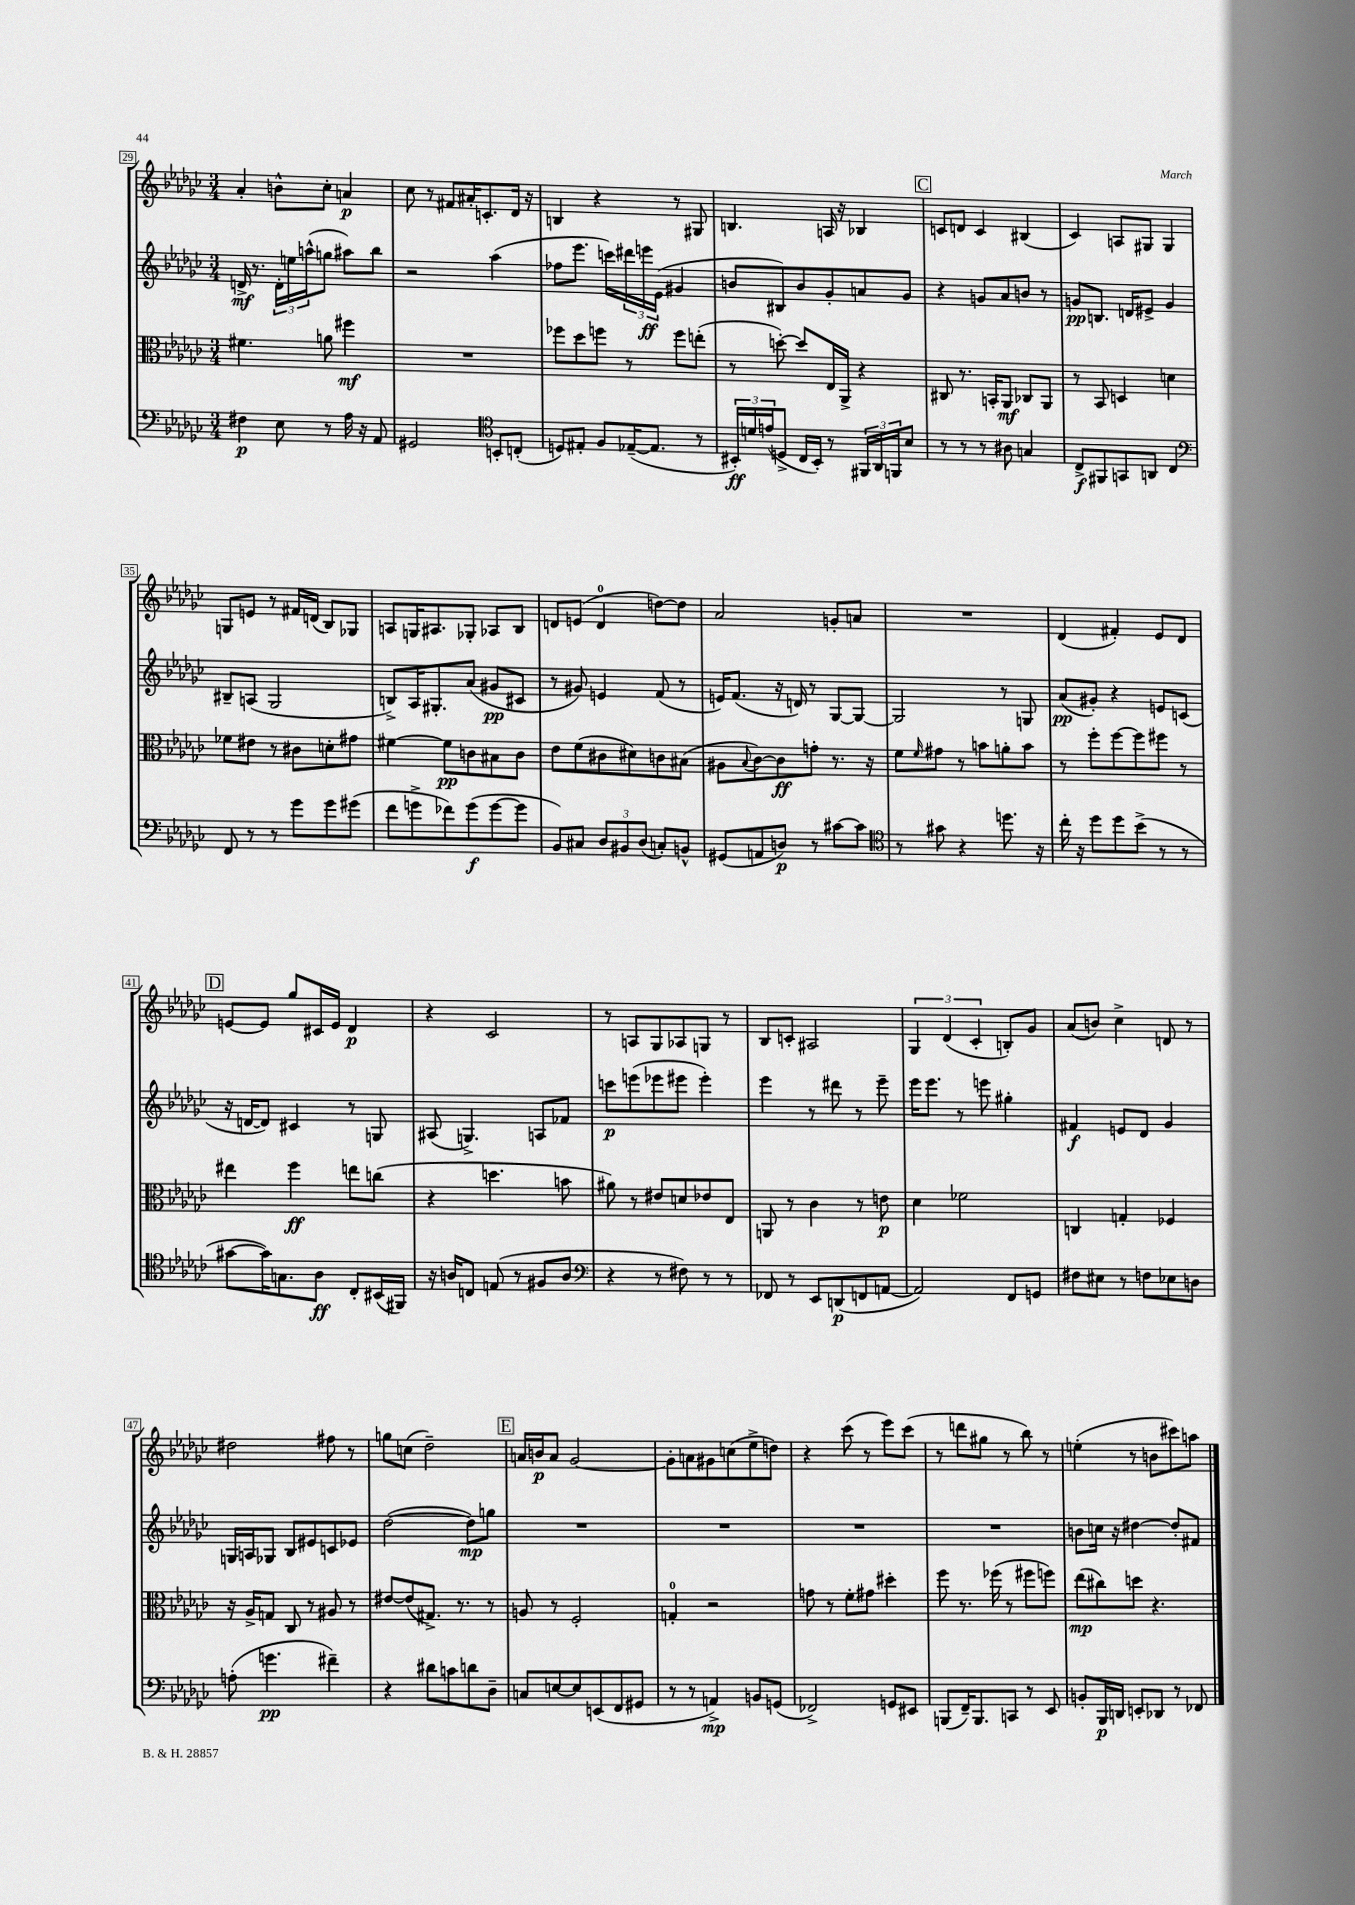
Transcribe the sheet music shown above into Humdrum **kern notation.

**kern	**dynam	**kern	**dynam	**kern	**dynam	**kern	**dynam
*part4	*part4	*part3	*part3	*part2	*part2	*part1	*part1
*staff4	*staff4	*staff3	*staff3	*staff2	*staff2	*staff1	*staff1
*clefF4	*	*clefC3	*	*clefG2	*	*clefG2	*
*k[b-e-a-d-g-c-]	*	*k[b-e-a-d-g-c-]	*	*k[b-e-a-d-g-c-]	*	*k[b-e-a-d-g-c-]	*
*M3/4	*	*M3/4	*	*M3/4	*	*M3/4	*
=29	=29	=29	=29	=29	=29	=29	=29
4F#X\	p	4.f#X\	.	16dn^/	mf	4a-'/	.
.	.	.	.	8.r	.	.	.
8E-\	.	.	.	24d'\LL	.	8bn^^\L	.
.	.	.	.	24een\	.	.	.
.	.	.	.	(24aan^^\J	.	.	.
8r	.	8an\	.	8ggn\J	.	8cc-'\J	.
16A-\	.	4ff#X\	mf	8aa#X\L)	.	4an/	p
16r	.	.	.	.	.	.	.
8AA-/	.	.	.	8bb-\J	.	.	.
=30	=30	=30	=30	=30	=30	=30	=30
2GG#X/	.	2.r	.	2r	.	8cc-\	.
.	.	.	.	.	.	8r	.
.	.	.	.	.	.	8f#X/L	.
.	.	.	.	.	.	16a#X'/K	.
.	.	.	.	.	.	8.cn'/	.
*clefC4	*	*	*	*	*	*	*
8BBn'/L	.	.	.	(4aa-\	.	.	.
(8Cn'/J	.	.	.	.	.	16d-/Jk	.
.	.	.	.	.	.	16r	.
=31	=31	=31	=31	=31	=31	=31	=31
8Dn/L)	.	8ff-X\L	.	8ff-X\L	.	4Bn/	.
8E#X'/J	.	8dd-\	.	8.eee-\J	.	.	.
8F/L	.	8ffn\J	.	.	.	4r	.
.	.	.	.	16cccn\LL)	.	.	.
([16E-X~/K	.	8r	.	24ddd#X\	.	.	.
.	.	.	.	24eeen\	ff	.	.
8.E-/J]	.	.	.	.	.	.	.
.	.	.	.	(24e-\JJ	.	.	.
.	.	8ff\L	.	4g#X/	.	8r	.
8r	.	(8een'\J	.	.	.	8G#X/	.
=32	=32	=32	=32	=32	=32	=32	=32
24BB#X'/LL)	ff	8r	.	8bn/L	.	4.Bn/	.
24dn/	.	.	.	.	.	.	.
(24en/J	.	.	.	.	.	.	.
8Dn^/J	.	[8ddn'\)	.	8B#X/)	.	.	.
16C-/LL	.	8dd/L]	.	8b/	.	.	.
16BB#'/JJ)	.	.	.	.	.	.	.
8r	.	16E-/L	.	8g-'/	.	16An/	.
.	.	16AA-^/JJ	.	.	.	16r	.
24FF#X/LL	.	4r	.	8an/	.	4B-X/	.
24AA-/	.	.	.	.	.	.	.
24FFn/J	.	.	.	.	.	.	.
8B-/J	.	.	.	8g-/J	.	.	.
!!LO:REH:place=s1:t=C
=33	=33	=33	=33	=33	=33	=33	=33
8r	.	8C#X/	.	4r	.	8cn/L	.
8r	.	8.r	.	.	.	8dn/J	.
8r	.	.	.	8gn/L	.	4c/	.
.	.	16BBn'/KL	.	.	.	.	.
8A#X\	.	8AA-/J	mf	8a-/	.	.	.
4Gn/	.	8C-X/L	.	8bn/J	.	(4B#X/	.
.	.	8AA-/J	.	8r	.	.	.
=34	=34	=34	=34	=34	=34	=34	=34
8C-^/L	f	8r	.	8gn/L	pp	4c-/)	.
8FF#X/	.	8BB-/	.	8.Bn/J	.	.	.
8GGn/	.	4Dn/	.	.	.	8An/L	.
.	.	.	.	16dn/KL	.	.	.
8AAn/J	.	.	.	8e#X^/J	.	8G#X/J	.
4C-/	.	4dn\	.	4g/	.	4G#/	.
!!LO:LB:g=z
=35	=35	=35	=35	=35	=35	=35	=35
*clefF4	*	*	*	*	*	*	*
8FF/	.	8f-X\L	.	8B#X~/L	.	8Gn/L	.
8r	.	8e#X\J	.	(8An/J	.	8en/J	.
8r	.	8r	.	2G-/	.	8r	.
8g-\L	.	8c#X\L	.	.	.	16f#X/LL	.
.	.	.	.	.	.	(16dn/JJ	.
8g-\	.	8dn'\	.	.	.	8B-/L)	.
(8g#X\J	.	8g#X\J	.	.	.	8G-X/J	.
=36	=36	=36	=36	=36	=36	=36	=36
8f\L	.	[4f#X\	.	8Bn^/L)	.	8An/L	.
8gn^\	.	.	.	16A-/K	.	16Gn/K	.
.	.	.	.	8.G#X'/	.	8.A#X/	.
8f-X\)	.	8f#\L]	pp	.	.	.	.
(8g\	f	8cn\	.	(8a-/J	.	8G-X'/J	.
[8g\	.	8B#X\	.	8g#X/L	pp	8A-X/L	.
8g\J]	.	8c\J	.	8c#X/J	.	8B-/J	.
=37	=37	=37	=37	=37	=37	=37	=37
8BB-/L)	.	8e-\L	.	8r	.	8dn/L	.
8C#X/J	.	(8f\	.	8g#X/)	.	(8en/J	.
12D-/L	.	8c#X\	.	4en/	.	4d/	.
12BB#X/	.	.	.	.	.	.	.
.	.	8d#X\)	.	.	.	.	.
(12D-/J	.	.	.	.	.	.	.
8Cn'/L)	.	8cn\	.	(8f/	.	[8ddn\L)	.
8BBn^^/J	.	(8B#X\J	.	8r	.	8dd\J]	.
=38	=38	=38	=38	=38	=38	=38	=38
(8GG#X/L	.	8A#X\L	.	16en/KL)	.	2a-/	.
.	.	.	.	(8.f/J	.	.	.
.	.	8qqB-/	.	.	.	.	.
8AAn/	.	[8c-\)	.	.	.	.	.
8Dn/J)	p	8c-\]	ff	16r	.	.	.
.	.	.	.	16dn/)	.	.	.
8r	.	8gn'\J	.	8r	.	.	.
[8c#X\L	.	8.r	.	[8G-/L	.	8gn'/L	.
8c#\J]	.	.	.	8G-/J_	.	8an/J	.
.	.	16r	.	.	.	.	.
=39	=39	=39	=39	=39	=39	=39	=39
*clefC4	*	*	*	*	*	*	*
8r	.	8f\L	.	2G-/]	.	2.r	.
.	.	16qqf/	.	.	.	.	.
8g#X\	.	8g#X\J	.	.	.	.	.
4r	.	8r	.	.	.	.	.
.	.	8bn\L	.	.	.	.	.
8.ddn\	.	8an'\	.	8r	.	.	.
.	.	8b\J	.	8Gn/	.	.	.
16r	.	.	.	.	.	.	.
=40	=40	=40	=40	=40	=40	=40	=40
16cc-'\	.	8r	.	(8a-/L	pp	(4d-/	.
16r	.	.	.	.	.	.	.
8dd-\L	.	8ff'\L	.	8g#X'/J)	.	.	.
8dd-\	.	[8ff\	.	4r	.	4f#X'/)	.
(8b-^\J	.	8ff\]	.	.	.	.	.
8r	.	8ff#X\J	.	8en/L	.	8e-/L	.
8r	.	8r	.	(8cn/J	.	8d-/J	.
!!LO:LB:g=z
!!LO:REH:place=s1:t=D
=41	=41	=41	=41	=41	=41	=41	=41
[8g#X\L	.	4ee#X\	.	16r	.	[8en/L	.
.	.	.	.	[16dn/KL	.	.	.
16g#\K])	.	.	.	8d/J])	.	8e/J]	.
8.Gn\	.	.	.	.	.	.	.
.	.	4ff\	ff	4c#X/	.	8gg-/L	.
8A-\J	ff	.	.	.	.	16c#X/L	.
.	.	.	.	.	.	16e/JJ	.
8C-'/L	.	8een\L	.	8r	.	4d-/	p
(16BB#X/L	.	(8ccn\J	.	8Gn/	.	.	.
16FF#X/JJ)	.	.	.	.	.	.	.
=42	=42	=42	=42	=42	=42	=42	=42
16r	.	4r	.	(8A#X/	.	4r	.
16An/KL	.	.	.	.	.	.	.
8Cn/J	.	.	.	4.Gn^/)	.	.	.
(8En/	.	4.ddn\	.	.	.	2c-/	.
8r	.	.	.	.	.	.	.
8F#X/L	.	.	.	8An/L	.	.	.
8A/J	.	8bn\	.	8f-X/J	.	.	.
=43	=43	=43	=43	=43	=43	=43	=43
*clefF4	*	*	*	*	*	*	*
4r	.	8a#X\)	.	8cccn\L	p	8r	.
.	.	8r	.	(8eeen\	.	8An/L	.
8r	.	8e#X/L	.	8eee-X\	.	8G-/	.
8F#X\)	.	8dn/	.	8eee#X\J	.	8A-X/	.
8r	.	8e-X/	.	4eee#'\)	.	8Gn/J	.
8r	.	8E-/J	.	.	.	8r	.
=44	=44	=44	=44	=44	=44	=44	=44
8FF-X/	.	8AAn/	.	4eee-\	.	8B-/L	.
8r	.	8r	.	.	.	8cn'/J	.
8EE-/L	.	4c-\	.	8r	.	2A#X/	.
(8DDn/	p	.	.	8ddd#X\	.	.	.
8FFn/	.	8r	.	8r	.	.	.
[8AAn/J	.	8en\	p	8eee-~\	.	.	.
=45	=45	=45	=45	=45	=45	=45	=45
2AA/])	.	4d-\	.	16eee-\KL	.	6G-/	.
.	.	.	.	8.eee-\J	.	.	.
.	.	.	.	.	.	(6d-/	.
.	.	2f-X\	.	8r	.	.	.
.	.	.	.	.	.	6c-'/	.
.	.	.	.	8eeen\	.	.	.
8FF/L	.	.	.	4gg#X'\	.	8Bn'/L)	.
8GGn/J	.	.	.	.	.	8g-/J	.
=46	=46	=46	=46	=46	=46	=46	=46
8F#X\L	.	4Cn/	.	4f#X/	f	(8a-/L	.
8E#X\J	.	.	.	.	.	8bn/J)	.
8r	.	4Gn'/	.	8en/L	.	4cc-^\	.
8Fn\L	.	.	.	8d-/J	.	.	.
8E-X\	.	4F-X/	.	4g-/	.	8dn/	.
8Dn\J	.	.	.	.	.	8r	.
!!LO:LB:g=z
=47	=47	=47	=47	=47	=47	=47	=47
(8An'\	.	16r	.	16Gn/LL	.	2dd#X\	.
.	.	16A-^/KL	.	16An/J	.	.	.
4.gn\	pp	8Gn/J	.	8G-X/J	.	.	.
.	.	8C-/	.	8B-/L	.	.	.
.	.	8r	.	8e#X/	.	.	.
4f#X~\)	.	8A#X/	.	8cn/	.	8ff#X\	.
.	.	8r	.	8e-X/J	.	8r	.
=48	=48	=48	=48	=48	=48	=48	=48
4r	.	[8e#X/L	.	([2dd-\	.	8ggn\L	.
.	.	(8e#/]	.	.	.	(8ccn\J	.
8d#X\L	.	8.G#X^/J)	.	.	.	2dd-~\)	.
8cn\	.	.	.	.	.	.	.
.	.	8.r	.	.	.	.	.
8dn\	.	.	.	8dd-\L])	mp	.	.
8D-~\J	.	8r	.	8ggn\J	.	.	.
!!LO:REH:place=s1:t=E
=49	=49	=49	=49	=49	=49	=49	=49
8Cn/L	.	8An/	.	2.r	.	16an/LL	.
.	.	.	.	.	.	16bn/J	p
[8En/	.	8r	.	.	.	8a/J	.
8E/]	.	2F'/	.	.	.	[2g-/	.
(8EEn/	.	.	.	.	.	.	.
8FF/	.	.	.	.	.	.	.
8GG#X/J	.	.	.	.	.	.	.
=50	=50	=50	=50	=50	=50	=50	=50
8r	.	4Gn'/	.	2.r	.	8g-'\L]	.
8r	.	.	.	.	.	8an\	.
4AAn^/)	mp	2r	.	.	.	8g#X\	.
.	.	.	.	.	.	(8ccn\	.
8BBn/L	.	.	.	.	.	8ee-^\	.
(8GGn/J	.	.	.	.	.	8ddn\J)	.
=51	=51	=51	=51	=51	=51	=51	=51
2FF-X^/)	.	8gn\	.	2.r	.	4r	.
.	.	8r	.	.	.	.	.
.	.	8f'\L	.	.	.	(8ccc-\	.
.	.	8g#X\J	.	.	.	8r	.
8GGn/L	.	4dd#X'\	.	.	.	8eee-\L)	.
8EE#X/J	.	.	.	.	.	(8ccc-\J	.
=52	=52	=52	=52	=52	=52	=52	=52
(8BBBn/L	.	8ff\	.	2.r	.	8r	.
16FF~/K)	.	8.r	.	.	.	8dddn\L	.
8.BBB/	.	.	.	.	.	.	.
.	.	.	.	.	.	8gg#X\J	.
.	.	(16ff-X\	.	.	.	.	.
8CCn/J	.	8r	.	.	.	8r	.
8r	.	8ff#X\L	.	.	.	8bb-\)	.
8EE-/	.	8ffn\J)	.	.	.	8r	.
=53	=53	=53	=53	=53	=53	=53	=53
8BBn'/L	.	(8ee-\L	mp	8bn\L	.	(4een'\	.
16BBB-/L	p	8cc#X\)	.	16ccn\Jk	.	.	.
16DDn/JJ	.	.	.	16r	.	.	.
8EEn'/L	.	8ddn\J	.	[4dd#X\	.	8r	.
8DD-X/J	.	4.r	.	.	.	8bn\L	.
8r	.	.	.	8dd#'/L]	.	8ccc#X\)	.
8FF-X/	.	.	.	8f#X/J	.	8aan\J	.
==	==	==	==	==	==	==	==
*-	*-	*-	*-	*-	*-	*-	*-
